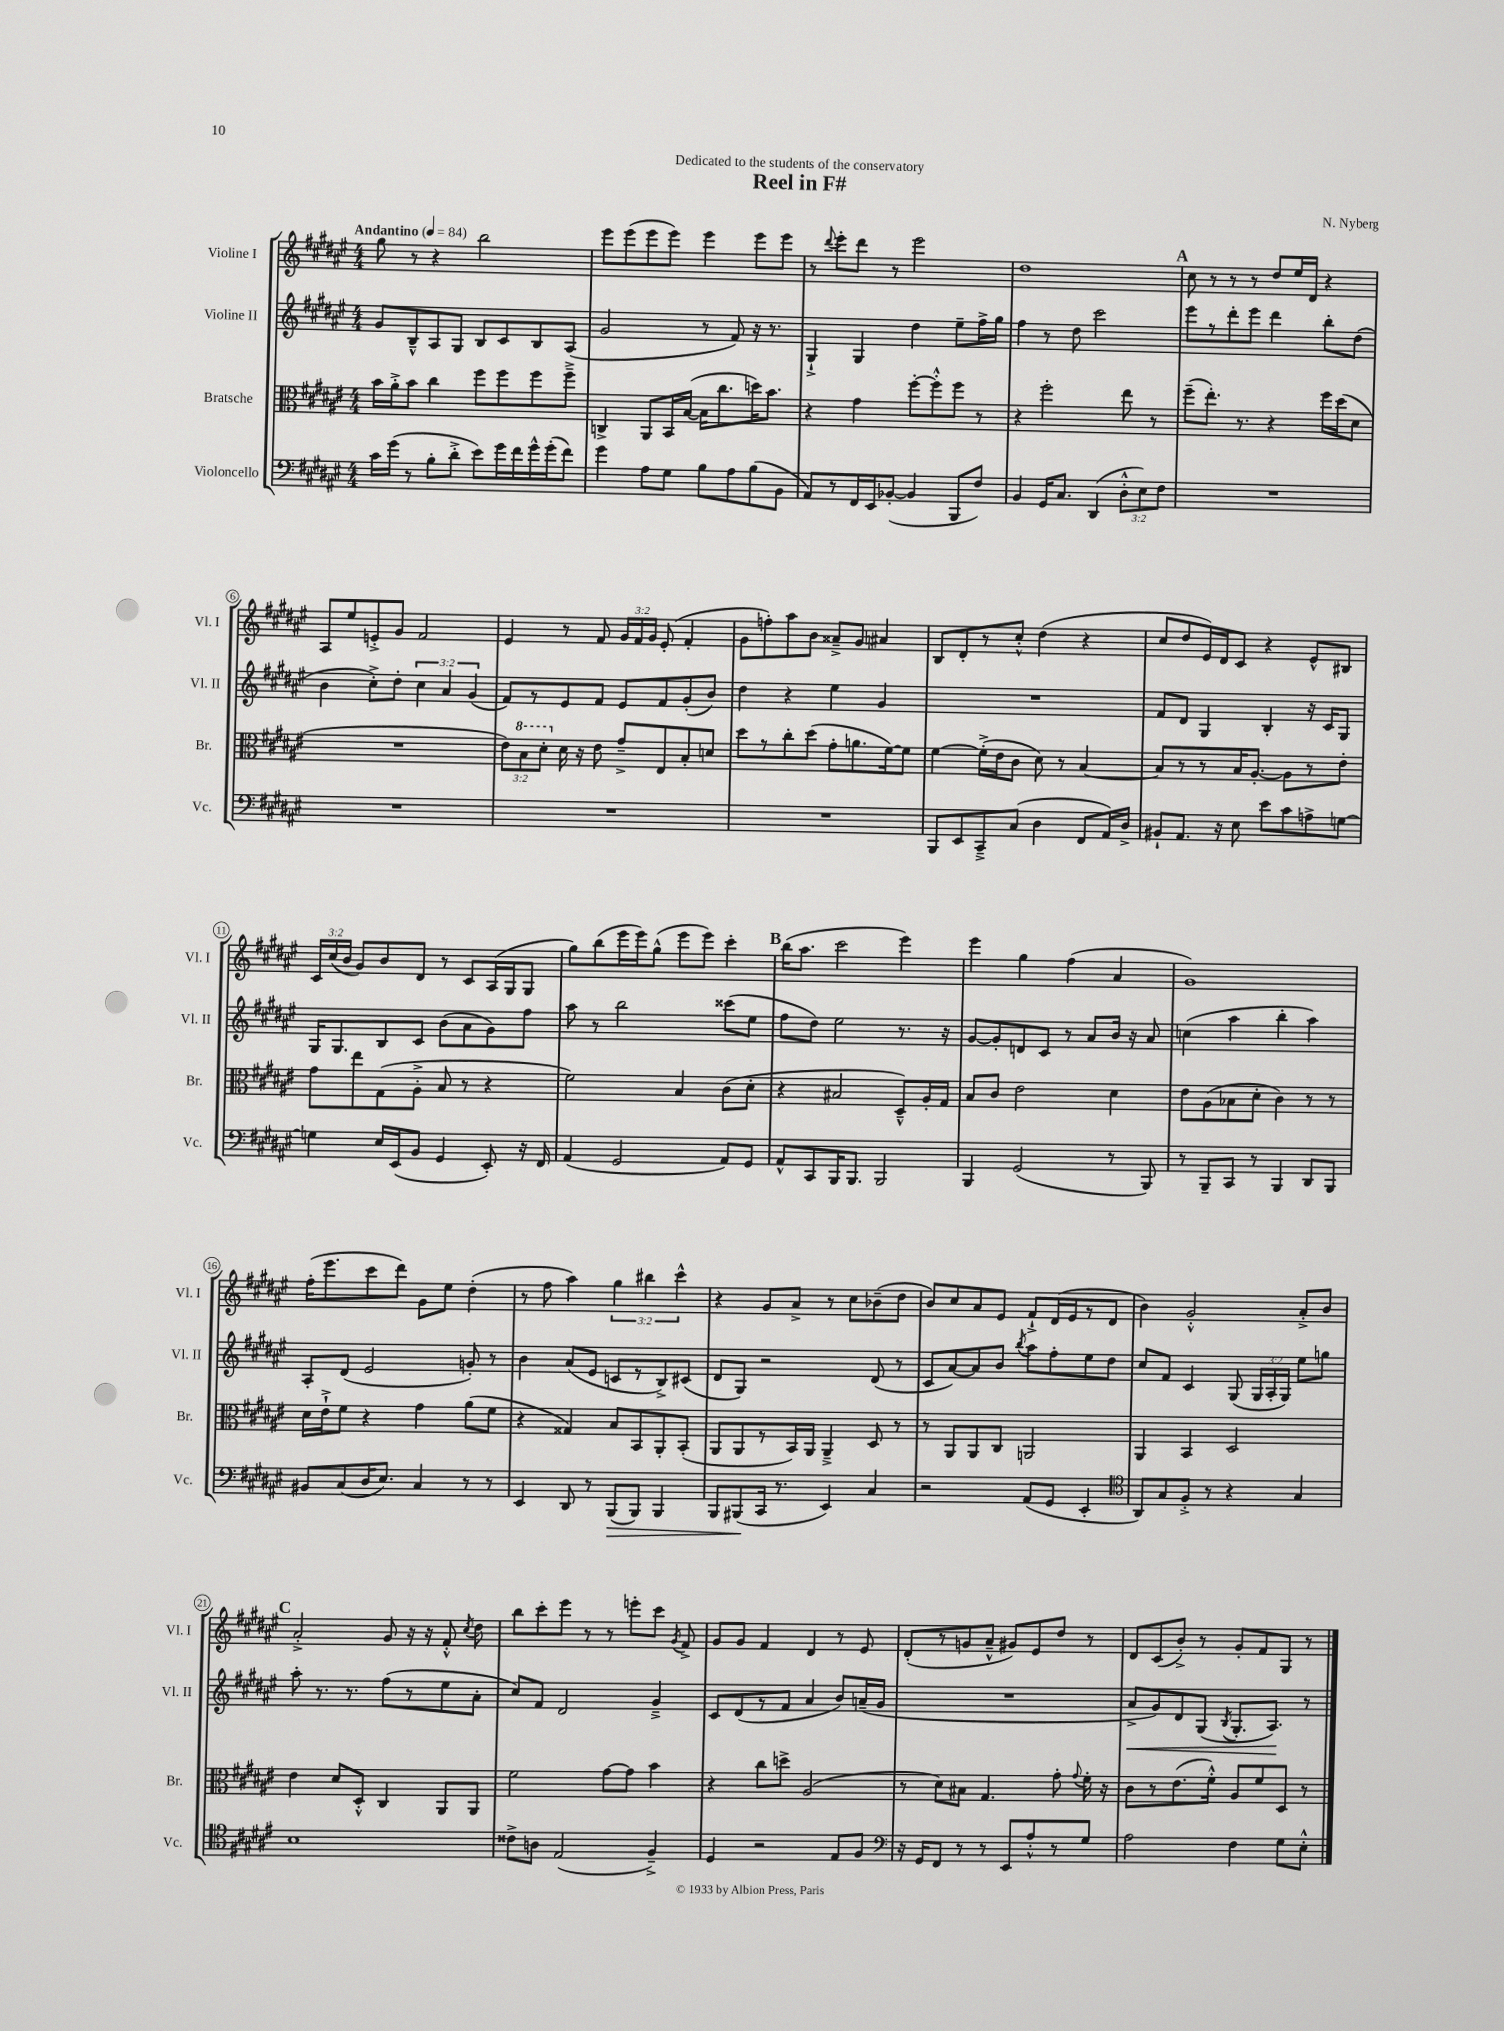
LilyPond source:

\header { title = "Reel in F#" composer = "N. Nyberg" dedication = "Dedicated to the students of the conservatory" }
<<
\new StaffGroup <<
\new Staff = "s0" \with { instrumentName = "Violine I" shortInstrumentName = "Vl. I" } {
    \clef treble \key fis \major \numericTimeSignature \time 4/4 \override Staff.TupletNumber.text = #tuplet-number::calc-fraction-text \tempo "Andantino" 4 = 84
    \autoBeamOff gis''8 r8 r4 b''2 |
    eis'''8[ eis'''8( eis'''8 eis'''8]) eis'''4 eis'''8[ eis'''8] |
    r8 \appoggiatura { dis'''8 } eis'''8[-. dis'''8] r8 eis'''2 |
    dis''1 |
    \mark \markup { \bold "A" } cis''8 r8 r8 r8 dis''8[ eis''16 dis'16] r4 |
    ais8[ eis''8 e'8-.-> gis'8] fis'2 |
    eis'4 r8 fis'8 \tuplet 3/2 { gis'16[ fis'16 gis'16] } eis'8-.( fis'4-. |
    gis'8[ f''8-.) ais''8 b'8] aisis'8[---> gis'8] ais'4 |
    b8[ dis'8-. r8 cis''8]-.-^ dis''4( r4 |
    cis''8[ dis''8 eis'16) dis'16 cis'8] r4 eis'8[-^ bis8] |
    \tuplet 3/2 { cis'16[ cis''16( b'16] } gis'8[) b'8 dis'8] r8 cis'8[ ais16( gis16 gis8] |
    gis''8[) b''8( eis'''16 eis'''16) gis''8]-^( eis'''8[ eis'''8]) cis'''4-. |
    \mark \markup { \bold "B" } b''16[( ais''8.] cis'''2 eis'''4) |
    eis'''4 gis''4 fis''4( ais'4 |
    gis'1) |
    fis''16[-.( eis'''8. cis'''8 dis'''8]) gis'8[ eis''8] dis''4-.( |
    r8 fis''8 ais''4) \tuplet 3/2 { gis''4 bis''4 cis'''4-^ } |
    r4 gis'8[ ais'8]-> r8 cis''8[ bes'8--( dis''8] |
    b'8[) cis''8 ais'8 eis'8] fis'8[-!-> dis'16( eis'16 r8 dis'8] |
    b'4) gis'2-.-^ ais'8[-.-> b'8] |
    \mark \markup { \bold "C" } ais'2-.-> gis'8 r16 r16 fis'8-.-^ \acciaccatura { cis''8 } dis''8 |
    b''8[ cis'''8-. eis'''8] r8 r8 e'''8[-. cis'''8] \acciaccatura { gis'8 } fis'8-> |
    gis'8[ gis'8] fis'4 dis'4 r8 eis'8 |
    dis'8[-.( r8 g'8 ais'8]---^ gis'8[) eis'8 dis''8] r8 |
    dis'8[ cis'8( b'8]-.->) r8 gis'8[-. fis'8 gis8] r8 \bar "|." |
}
\new Staff = "s1" \with { instrumentName = "Violine II" shortInstrumentName = "Vl. II" } {
    \clef treble \key fis \major \numericTimeSignature \time 4/4 \override Staff.TupletNumber.text = #tuplet-number::calc-fraction-text
    \autoBeamOff gis'8[ b8---^ ais8 gis8] b8[ cis'8 b8 ais8]( |
    gis'2 r8 fis'8) r16 r8. |
    gis4-!-> gis4 dis''4 eis''8[-- fis''16-> gis''16] |
    fis''4 r8 dis''8 cis'''2 |
    \mark \markup { \bold "A" } eis'''8[ r8 dis'''8-. eis'''8] dis'''4 b''8[-. dis''8]( |
    b'4 cis''8[-.->) dis''8]-. \tuplet 3/2 { cis''4 ais'4 gis'4( } |
    fis'8[) r8 eis'8 fis'8] eis'8[ fis'8 gis'8-.( b'8]) |
    dis''4 r4 eis''4 gis'4 |
    R1 |
    fis'8[ dis'8] gis4 b4-. r16 cis'16[ gis8] |
    gis16[ gis8. b8 cis'8] b'8[( ais'8 gis'8) fis''8] |
    ais''8 r8 b''2 cisis'''8[( eis''8] |
    \mark \markup { \bold "B" } fis''8[ dis''8]) eis''2 r8. r16 |
    gis'8[~ gis'8-. d'8 cis'8] r8 ais'8[ b'16] r16 ais'8 |
    c''4( ais''4 b''4-. ais''4) |
    ais8[-. dis'8]( eis'2 g'8-.) r8 |
    b'4 ais'8[( eis'8] c'8[ r8 b8->) cis'8]( |
    dis'8[ gis8]) r2 dis'8( r8 |
    cis'8[ ais'8~) ais'8 b'8] \acciaccatura { b''8 } ais''8[ fis''8-. eis''8 dis''8] |
    cis''8[ fis'8] cis'4 gis8( \tuplet 3/2 { gis16[ ais16-. gis16]) } eis''8[ g''8] |
    \mark \markup { \bold "C" } ais''8-. r8. r8. fis''8[( r8 eis''8 ais'8]-. |
    cis''8[) fis'8] dis'2 gis'4---> |
    cis'8[ dis'8( r8 fis'8] ais'4 b'8[) a'16--( gis'16] |
    R1 |
    ais'8[->\< gis'8) dis'8 gis8]( \acciaccatura { b8 } gis8.[-. ais8.]\!) r8 \bar "|." |
}
\new Staff = "s2" \with { instrumentName = "Bratsche" shortInstrumentName = "Br." } {
    \clef alto \key fis \major \numericTimeSignature \time 4/4 \override Staff.TupletNumber.text = #tuplet-number::calc-fraction-text
    \autoBeamOff b'16[ ais'16-.-> b'8] cis''4 fis''8[ fis''8 fis''8 fis''8]---> |
    c4-> ais,8[ b,16 b16]~( b16[ cis''8. d''16) b'8.] |
    r4 gis'4 fis''8[~-. fis''8-.-^ fis''8] r8 |
    r4 fis''2-. eis''8 r8 |
    \mark \markup { \bold "A" } fis''8[--( eis''8.]-.) r8. r4 fis''16[ dis''16( dis'8] |
    R1 |
    \tuplet 3/2 { eis'8[) \ottava #1 b'8 dis''8]-. \ottava #0 } dis'16 r16 eis'8 gis'8[---> eis8 b8-. d'8] |
    dis''8[ r8 cis''8-. dis''8]( gis'8[-. a'8. fis'16~) fis'8] |
    fis'4~ fis'16[-.->( eis'16 cis'8] dis'8) r8 b4~ |
    b8[ r8 r8 b16 ais8.]~-. ais8[ r8 eis'8]-. |
    gis'8[ eis''8 gis8( ais8]-.-> b8 r8 r4 |
    fis'2) b4 cis'8[( dis'8]-. |
    \mark \markup { \bold "B" } r4 bis2 dis8[---^) ais16-. gis16] |
    b8[ cis'8] eis'2 dis'4 |
    eis'8[ ais8( bes8 dis'8]-. cis'4) r8 r8 |
    dis'16[ eis'16-!-> fis'8] r4 gis'4 ais'8[( fis'8] |
    r4 gisis4) b8[ b,8 ais,8-. b,8]-.( |
    ais,8[ ais,8 r8 b,16) ais,16] ais,4---> dis8 r8 |
    r8 ais,8[ ais,8 cis8] a,2 |
    ais,4 b,4 dis2 |
    \mark \markup { \bold "C" } eis'4 dis'8[ dis8]-.-^ cis4 ais,8[ ais,8] |
    fis'2 gis'8[~ gis'8] b'4 |
    r4 cis''8[ d''8]-> ais2( |
    r8 dis'8[) bis8] gis4. gis'8-. \appoggiatura { gis'8 } fis'16-. r16 |
    cis'8[ r8 eis'8.( fis'16]-.-^) ais8[ fis'8 dis8] r8 \bar "|." |
}
\new Staff = "s3" \with { instrumentName = "Violoncello" shortInstrumentName = "Vc." } {
    \clef bass \key fis \major \numericTimeSignature \time 4/4 \override Staff.TupletNumber.text = #tuplet-number::calc-fraction-text
    \autoBeamOff cis'16[ gis'16]( r8 b8[-. dis'8]-.-> eis'8[) gis'16 fis'16 gis'16-^ gis'16-.( fis'8]) |
    gis'4 ais8[ gis8] b8[ ais8 b8( b,8] |
    ais,8[) r8 fis,16 eis,16 bes,8]~-.( bes,4 b,,8[ fis8]) |
    b,4 gis,16[ cis8.] dis,4( \tuplet 3/2 { dis8[-.-^ eis8) fis8] } |
    \mark \markup { \bold "A" } R1 |
    R1 |
    R1 |
    R1 |
    b,,8[ eis,8 cis,8---> cis8]( dis4 fis,8[ ais,16) dis16]-> |
    bis,8[-! ais,8.] r16 eis8 eis'8[ cis'8 a8-> g8]~ |
    g4 eis16[ eis,16( b,8] gis,4 eis,8-.) r16 fis,16 |
    ais,4( gis,2 ais,8[) gis,8] |
    \mark \markup { \bold "B" } ais,8[-^ cis,8 b,,16 b,,8.] b,,2 |
    b,,4 gis,2( r8 b,,8) |
    r8 b,,8[-- cis,8] r8 b,,4 dis,8[ b,,8] |
    bis,8[ cis8( dis16 eis8.]) cis4 r8 r8 |
    eis,4 dis,8 r8 b,,8[\>( b,,8]) b,,4 |
    b,,8[ bis,,8\!( cis,16] r8. eis,4) cis4 |
    r2 ais,8[( gis,8] eis,4-. |
    \clef tenor ais,8[) gis8 fis8]-.-> r8 r4 gis4 |
    \mark \markup { \bold "C" } b1 |
    cisis'8[-> a8] eis2( fis4--->) |
    dis4 r2 eis8[ fis8] |
    \clef bass r16 gis,16[ fis,8] r8 r8 eis,8[ ais8-.-^ r8 gis8] |
    ais2 fis4 gis8[ eis8]-.-^ \bar "|." |
}
>>
>>
\layout { \context { \Score \override BarNumber.stencil = #(make-stencil-circler 0.1 0.3 ly:text-interface::print) } }
